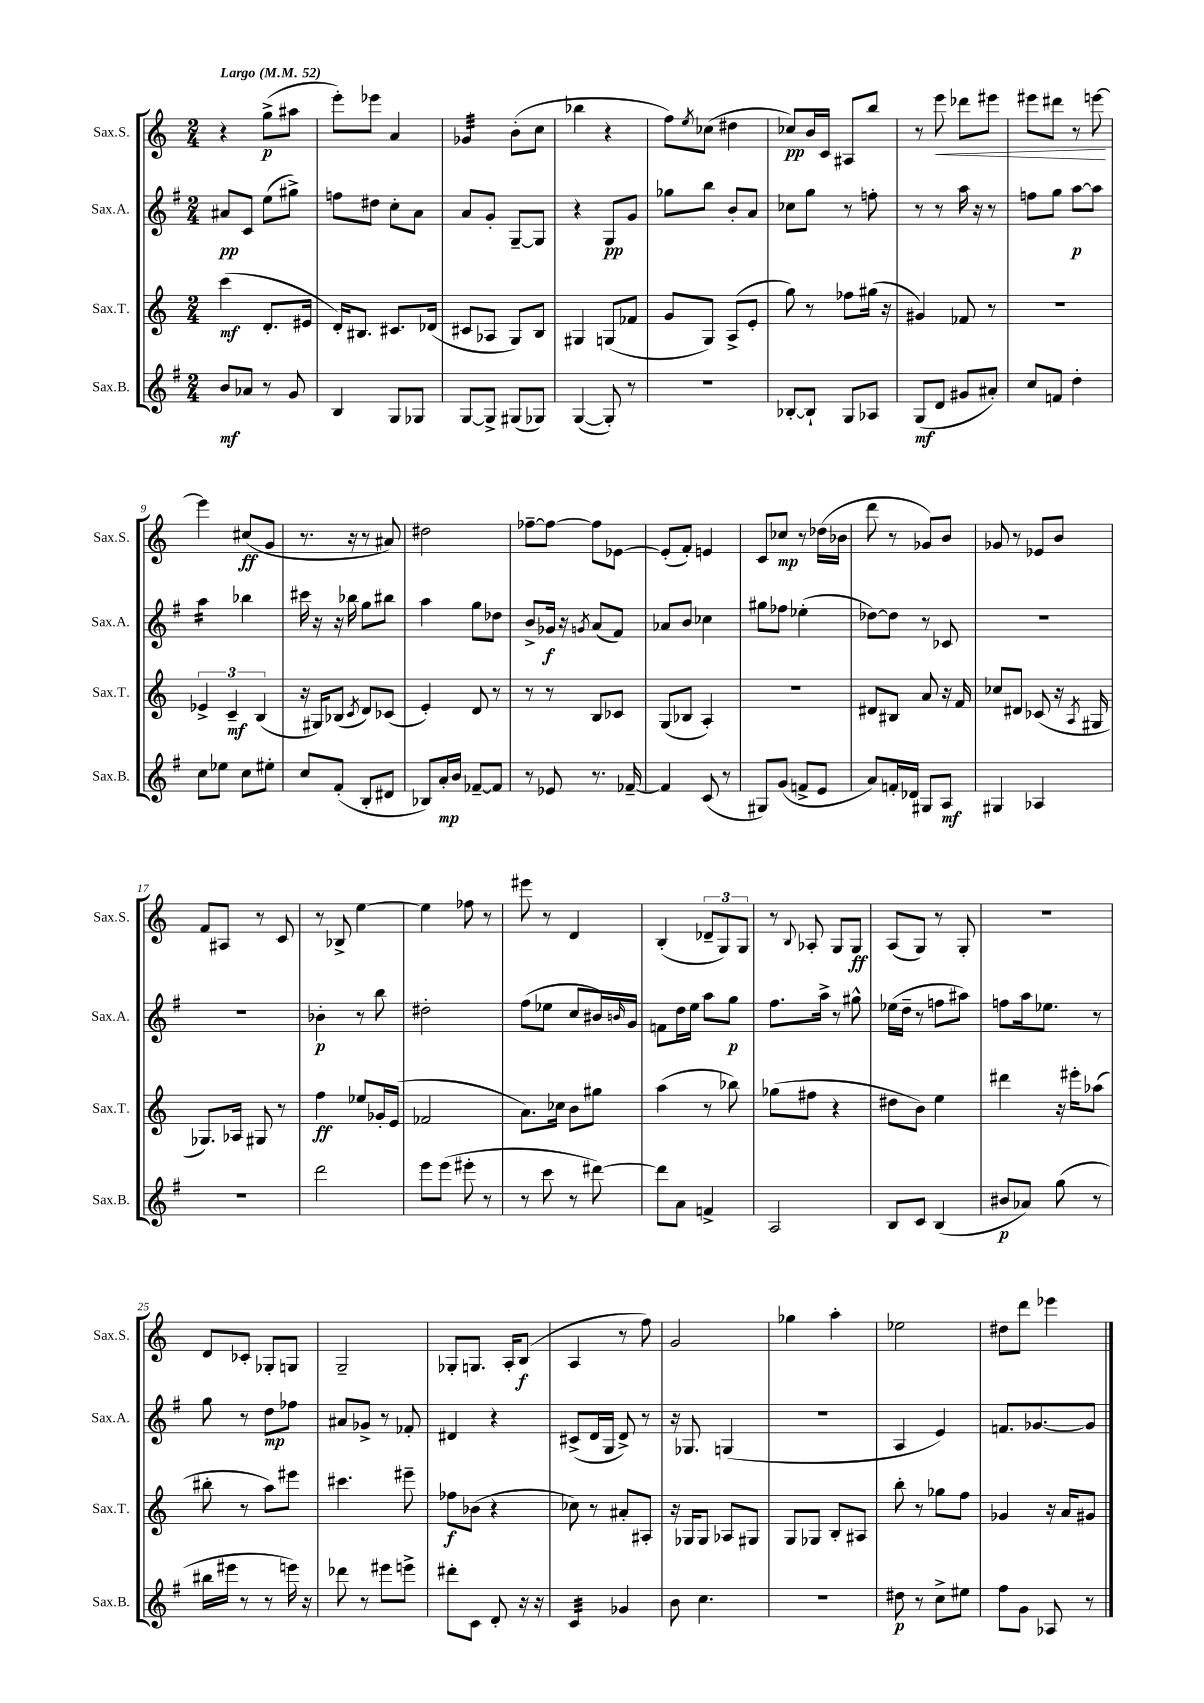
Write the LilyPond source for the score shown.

<<
\new StaffGroup <<
\new Staff = "s0" \with { instrumentName = "Sax.S." shortInstrumentName = "Sax.S." } {
    \clef treble \key c \major \numericTimeSignature \time 2/4 \tempo "Largo" 4 = 52
    r4 g''8->\p( ais''8 |
    e'''8-.) ees'''8 a'4 |
    ges'4:32 b'8-.( c''8 |
    bes''4 r4 |
    f''8) \acciaccatura { e''8 } ces''8( dis''4 |
    ces''8\pp) b'16 c'16 ais8 b''8 |
    r8 e'''8\< des'''8 eis'''8 |
    eis'''8 dis'''8 r8 e'''8~\! |
    e'''4 cis''8\ff( g'8 |
    r8. r16 r8 ais'8) |
    dis''2 |
    fes''8~-- fes''8~ fes''8 ees'8~ |
    ees'8-.( f'8-.) e'4 |
    c'8 ces''8\mp r8 des''16( bes'16 |
    d'''8 r8 ges'8) b'8 |
    ges'8 r8 ees'8 b'8 |
    f'8 ais8 r8 c'8 |
    r8 bes8-> e''4~ |
    e''4 fes''8 r8 |
    eis'''8 r8 d'4 |
    b4-.( \tuplet 3/2 { des'8-- g8) g8 } |
    r8 \appoggiatura { b8 } aes8-. g8 g8\ff |
    a8( g8) r8 g8-. |
    r2 |
    d'8 ces'8-. ges8-. g8 |
    g2-- |
    ges8-. g8. a16-. b8\f( |
    a4 r8 f''8) |
    g'2 |
    ges''4 a''4-. |
    ees''2 |
    dis''8 d'''8 ees'''4 \bar "|." |
}
\new Staff = "s1" \with { instrumentName = "Sax.A." shortInstrumentName = "Sax.A." } {
    \clef treble \key g \major \numericTimeSignature \time 2/4
    ais'8\pp c'8 e''8( gis''8->) |
    f''8 dis''8 c''8-. a'8 |
    a'8 g'8-. g8~-- g8 |
    r4 g8\pp g'8 |
    ges''8 b''8 b'8-. a'8 |
    ces''8 g''8 r8 f''8-. |
    r8 r8 a''16 r16 r8 |
    f''8 g''8 a''8~\p a''8 |
    a''4:16 bes''4 |
    cis'''16 r16 r16 bes''16 g''8 bis''8 |
    a''4 g''8 des''8 |
    b'8-> ges'16\f r16 \acciaccatura { g'8 } a'8( fis'8) |
    aes'8 b'8 ces''4 |
    gis''8 fes''8 ees''4-.( |
    des''8~) des''8 r8 ces'8 |
    R2 |
    R2 |
    bes'4-.\p r8 b''8 |
    dis''2-. |
    fis''8( ees''8 c''8 bis'16) \grace { b'16 } g'16 |
    f'8 d''16 e''16 a''8 g''8\p |
    fis''8. a''16-> r8 gis''8-^ |
    ees''16( d''16-- r8 f''8 ais''8) |
    f''8 a''16 ees''8. r8 |
    g''8 r8 d''8\mp fes''8 |
    ais'8 ges'8-> r8 fes'8-. |
    dis'4 r4 |
    cis'8->( d'16 g16 d'8->) r8 |
    r16 ges8. g4( |
    r2 |
    a4 e'4) |
    f'8. ges'8.~ ges'8 \bar "|." |
}
\new Staff = "s2" \with { instrumentName = "Sax.T." shortInstrumentName = "Sax.T." } {
    \clef treble \key c \major \numericTimeSignature \time 2/4
    c'''4\mf( d'8.-. eis'16 |
    d'16-.) bis8. cis'8. des'16( |
    cis'8 aes8 g8) b8 |
    gis4 g8( fes'8 |
    g'8 g8) a8->( e'8-. |
    g''8) r8 fes''8 gis''16( r16 |
    gis'4) fes'8 r8 |
    r2 |
    \tuplet 3/2 { ees'4-> c'4--\mf b4( } |
    r16 gis16) bes8( \acciaccatura { c'8 } d'8) ces'8( |
    e'4-.) d'8 r8 |
    r8 r8 b8 ces'8 |
    g8( bes8 a4-.) |
    r2 |
    dis'8 bis8 a'8 r16 f'16 |
    ces''8 dis'8 ces'8( r16 \acciaccatura { a8 } gis16 |
    ges8.) aes16 gis8 r8 |
    f''4\ff ees''8 ges'16-. e'16( |
    fes'2 |
    a'8.) ces''16 b'8 gis''8 |
    a''4( r8 bes''8) |
    ges''8( fis''8 r4 |
    dis''8 b'8) e''4 |
    dis'''4 r16 eis'''16-. aes''8( |
    bis''8-. r8 a''8) eis'''8 |
    cis'''4. eis'''8-- |
    fes''8\f bes'8( r4 |
    ces''8) r8 ais'8-. ais8-. |
    r16 ges16 ges8 aes8 gis8 |
    g8 ges8 b8-. ais8 |
    b''8-. r8 ges''8 f''8 |
    ges'4 r16 a'16 gis'8 \bar "|." |
}
\new Staff = "s3" \with { instrumentName = "Sax.B." shortInstrumentName = "Sax.B." } {
    \clef treble \key g \major \numericTimeSignature \time 2/4
    b'8\mf aes'8 r8 g'8 |
    b4 g8 ges8 |
    g8~ g8-> gis8( ges8) |
    g4~( g8-.) r8 |
    R2 |
    bes8~-. bes8-! g8 aes8 |
    g8\mf( d'8 gis'8 ais'8-.) |
    c''8 f'8 d''4-. |
    c''8 ees''8 c''8 eis''8-. |
    c''8 fis'8-.( b8-. dis'8 |
    bes8) a'16-.\mp b'16 fes'8~-- fes'8 |
    r8 ees'8 r8. fes'16~-- |
    fes'4 c'8( r8 |
    gis8) g'8( f'8-> e'8 |
    a'8) f'16-. des'16 gis8 a8\mf |
    gis4 aes4 |
    R2 |
    d'''2 |
    e'''8 e'''8( eis'''8-. r8 |
    r8 c'''8 r8 dis'''8~) |
    dis'''8 a'8 f'4-> |
    a2 |
    b8 c'8 b4( |
    bis'8\p aes'8) g''8( r8 |
    bis''16 eis'''16 r8 r8 e'''16) r16 |
    des'''8 r8 eis'''8 e'''8-> |
    dis'''8-. c'8 d'8-. r16 r16 |
    c'4:32 ges'4 |
    b'8 c''4. |
    R2 |
    dis''8\p r8 c''8-> eis''8 |
    fis''8 g'8 aes8 r8 \bar "|." |
}
>>
>>
